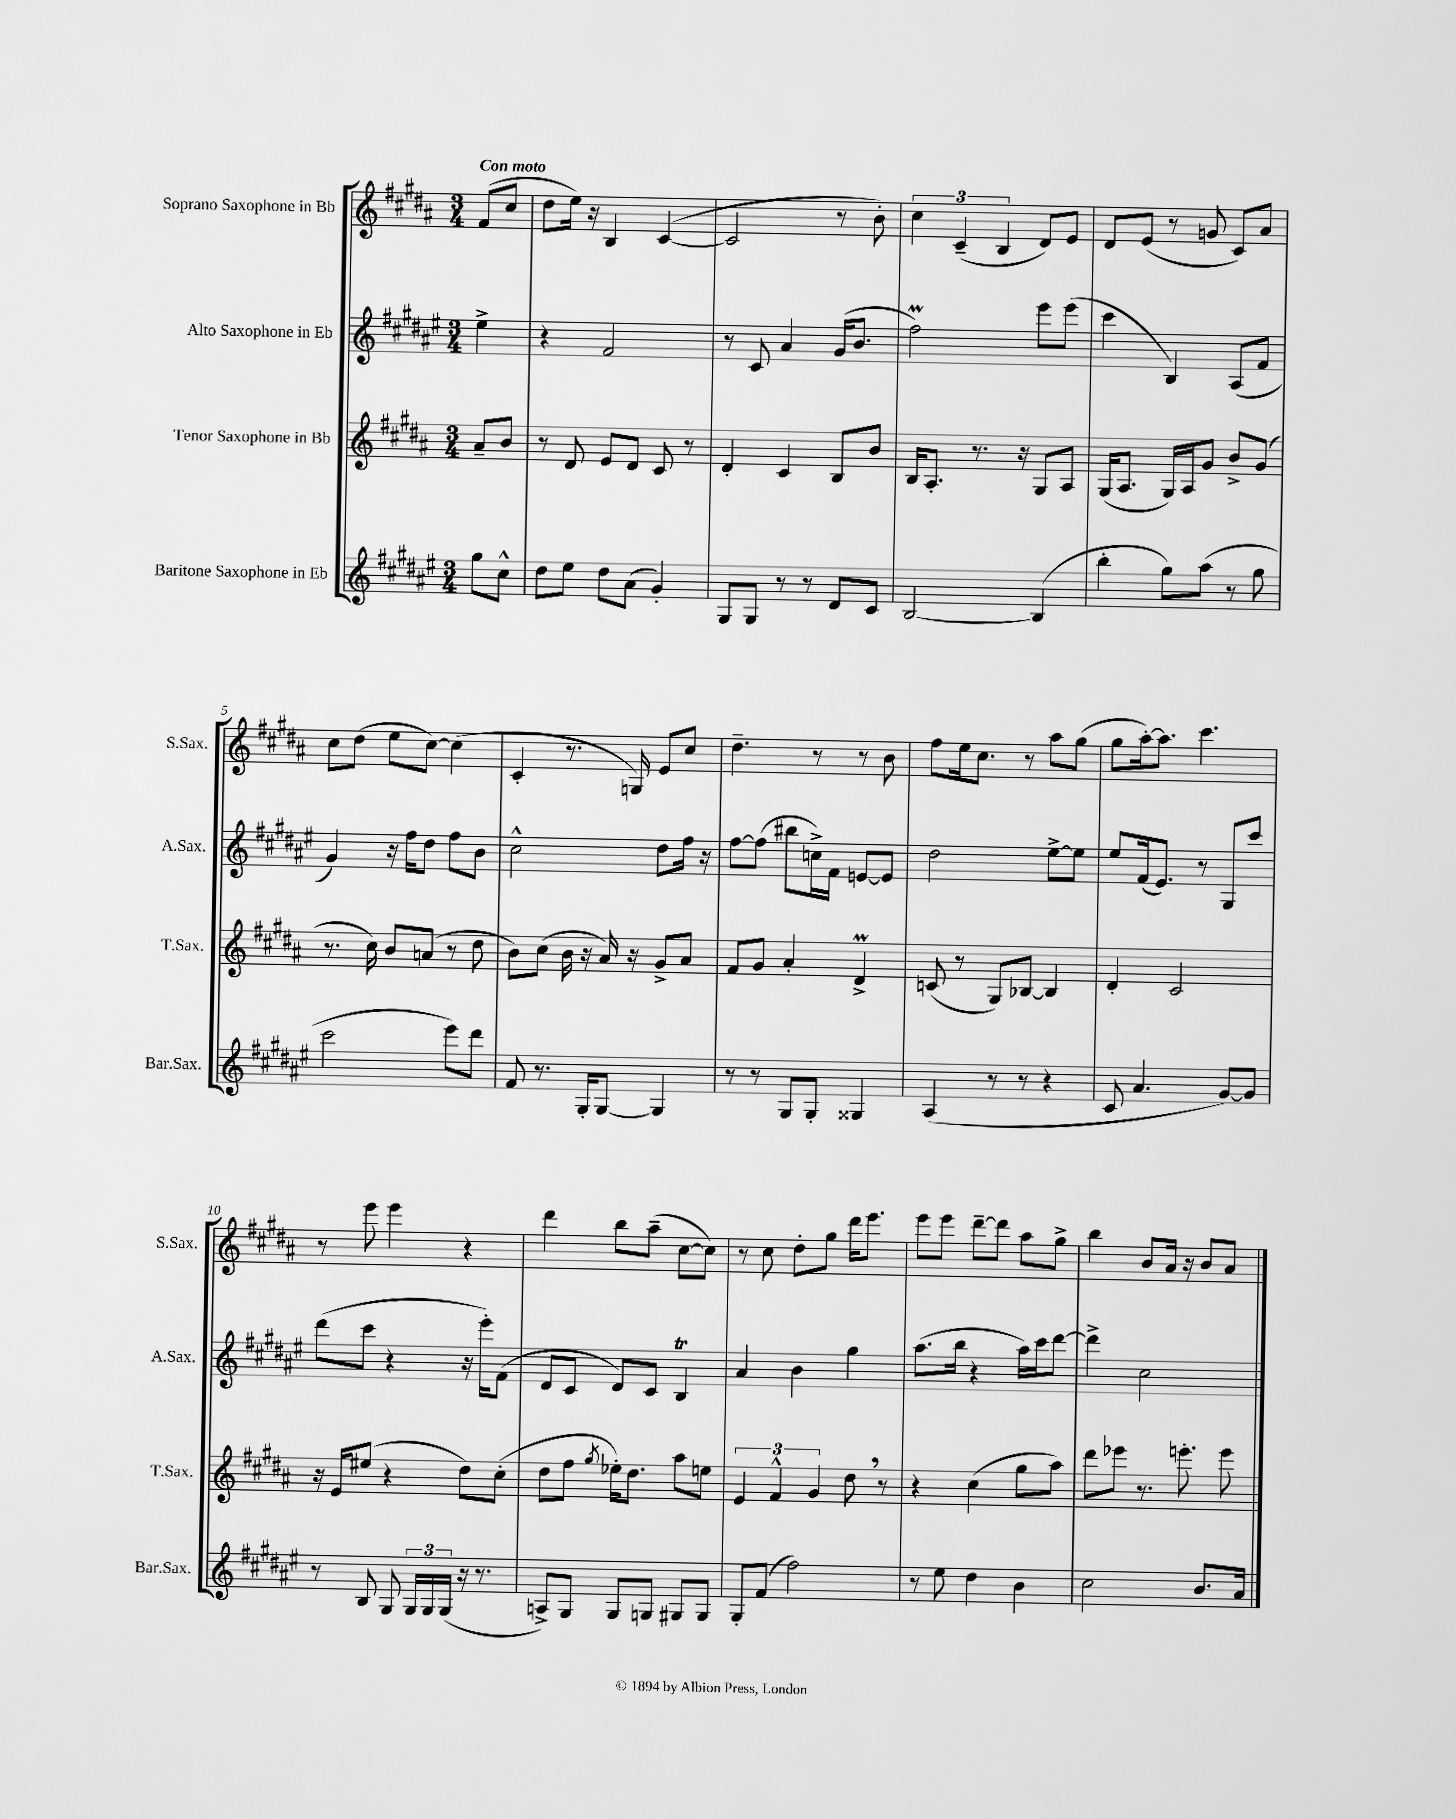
<<
\new StaffGroup <<
\new Staff = "s0" \with { instrumentName = "Soprano Saxophone in Bb" shortInstrumentName = "S.Sax." } {
    \clef treble \key b \major \numericTimeSignature \time 3/4 \partial 4 \tempo "Con moto"
    \autoBeamOff fis'8[( cis''8] |
    dis''8[ e''16]) r16 b4 cis'4~( |
    cis'2 r8 b'8-.) |
    \tuplet 3/2 { cis''4 cis'4--( b4 } dis'8[) e'8] |
    dis'8[ e'8]( r8 g'8 cis'8[) ais'8] |
    cis''8[ dis''8]( e''8[ cis''8]~) cis''4( |
    cis'4-. r8. g16) e'8[ cis''8] |
    dis''4.-- r8 r8 b'8 |
    fis''8[ e''16 cis''8.] r8 ais''8[ gis''8]( |
    gis''8[ ais''16~-.) ais''8.] cis'''4. |
    r8 e'''8 e'''4 r4 |
    dis'''4 b''8[ ais''8]--( cis''8[~ cis''8]) |
    r8 cis''8 dis''8[-. gis''8] dis'''16[ e'''8.] |
    e'''8[ e'''8] dis'''8[~-- dis'''8] ais''8[ gis''8]-> |
    b''4 b'8[ ais'16] r16 b'8[ ais'8] \bar "|." |
}
\new Staff = "s1" \with { instrumentName = "Alto Saxophone in Eb" shortInstrumentName = "A.Sax." } {
    \clef treble \key fis \major \numericTimeSignature \time 3/4 \partial 4
    \autoBeamOff eis''4-> |
    r4 fis'2 |
    r8 cis'8 ais'4 gis'16[( b'8.] |
    fis''2\prall) eis'''8[ eis'''8]( |
    cis'''4 b4) ais8[( fis'8] |
    gis'4) r16 fis''16[ dis''8] fis''8[ b'8] |
    cis''2-^ dis''8[ fis''16] r16 |
    fis''8[~ fis''8]( bis''8[ c''16->) fis'16] e'8[~ e'8] |
    dis''2 eis''8[~-> eis''8] |
    eis''8[ fis'16( eis'8.]) r8 gis8[ cis'''8] |
    dis'''8[( cis'''8] r4 r16 eis'''16[-.) fis'8]( |
    dis'8[ cis'8] dis'8[) cis'8] b4\trill |
    ais'4 b'4 gis''4 |
    ais''8.[( b''16] r4 ais''16[) cis'''16 dis'''8]~ |
    dis'''4-> cis''2 \bar "|." |
}
\new Staff = "s2" \with { instrumentName = "Tenor Saxophone in Bb" shortInstrumentName = "T.Sax." } {
    \clef treble \key b \major \numericTimeSignature \time 3/4 \partial 4
    \autoBeamOff ais'8[-- b'8] |
    r8 dis'8 e'8[ dis'8] cis'8 r8 |
    dis'4-. cis'4 b8[ b'8] |
    b16[ ais8.]-. r8. r16 gis8[ ais8] |
    gis16[( ais8.] gis16[) ais16 gis'8] b'8[-> gis'8]( |
    r8. cis''16) b'8[ a'8]( r8 dis''8 |
    b'8[) cis''8]( b'16 r16 ais'16) r16 gis'8[-> ais'8] |
    fis'8[ gis'8] ais'4-. dis'4->\prall |
    c'8( r8 gis8[) bes8]~ bes4 |
    dis'4-. cis'2 |
    r16 e'16[ eis''8]( r4 dis''8[) cis''8]-.( |
    dis''8[ fis''8] \acciaccatura { gis''8 } ees''16[-.) dis''8.] ais''8[ e''8] |
    \tuplet 3/2 { e'4 fis'4-^ gis'4 } dis''8 \breathe r8 |
    r4 cis''4( gis''8[ ais''8]) |
    dis'''8[ ees'''8] r8. e'''8.-. e'''8 \bar "|." |
}
\new Staff = "s3" \with { instrumentName = "Baritone Saxophone in Eb" shortInstrumentName = "Bar.Sax." } {
    \clef treble \key fis \major \numericTimeSignature \time 3/4 \partial 4
    \autoBeamOff gis''8[ cis''8]-^ |
    dis''8[ eis''8] dis''8[ ais'8]( gis'4-.) |
    gis8[ gis8] r8 r8 dis'8[ cis'8] |
    b2~ b4( |
    b''4-. gis''8[) ais''8]( r8 gis''8 |
    cis'''2 eis'''8[) dis'''8] |
    fis'8 r8. gis16[-. gis8]~ gis4 |
    r8 r8 gis8[ gis8]-. gisis4 |
    ais4( r8 r8 r4 |
    cis'8 ais'4. gis'8[~) gis'8] |
    r8 b8 gis8 \tuplet 3/2 { gis16[ gis16 gis16]( } r16 r8. |
    a8[->) gis8] gis8[ g8] gis8[ gis8] |
    gis8[-. fis'8]( fis''2) |
    r8 eis''8 dis''4 b'4 |
    cis''2 b'8.[ ais'16] \bar "|." |
}
>>
>>
